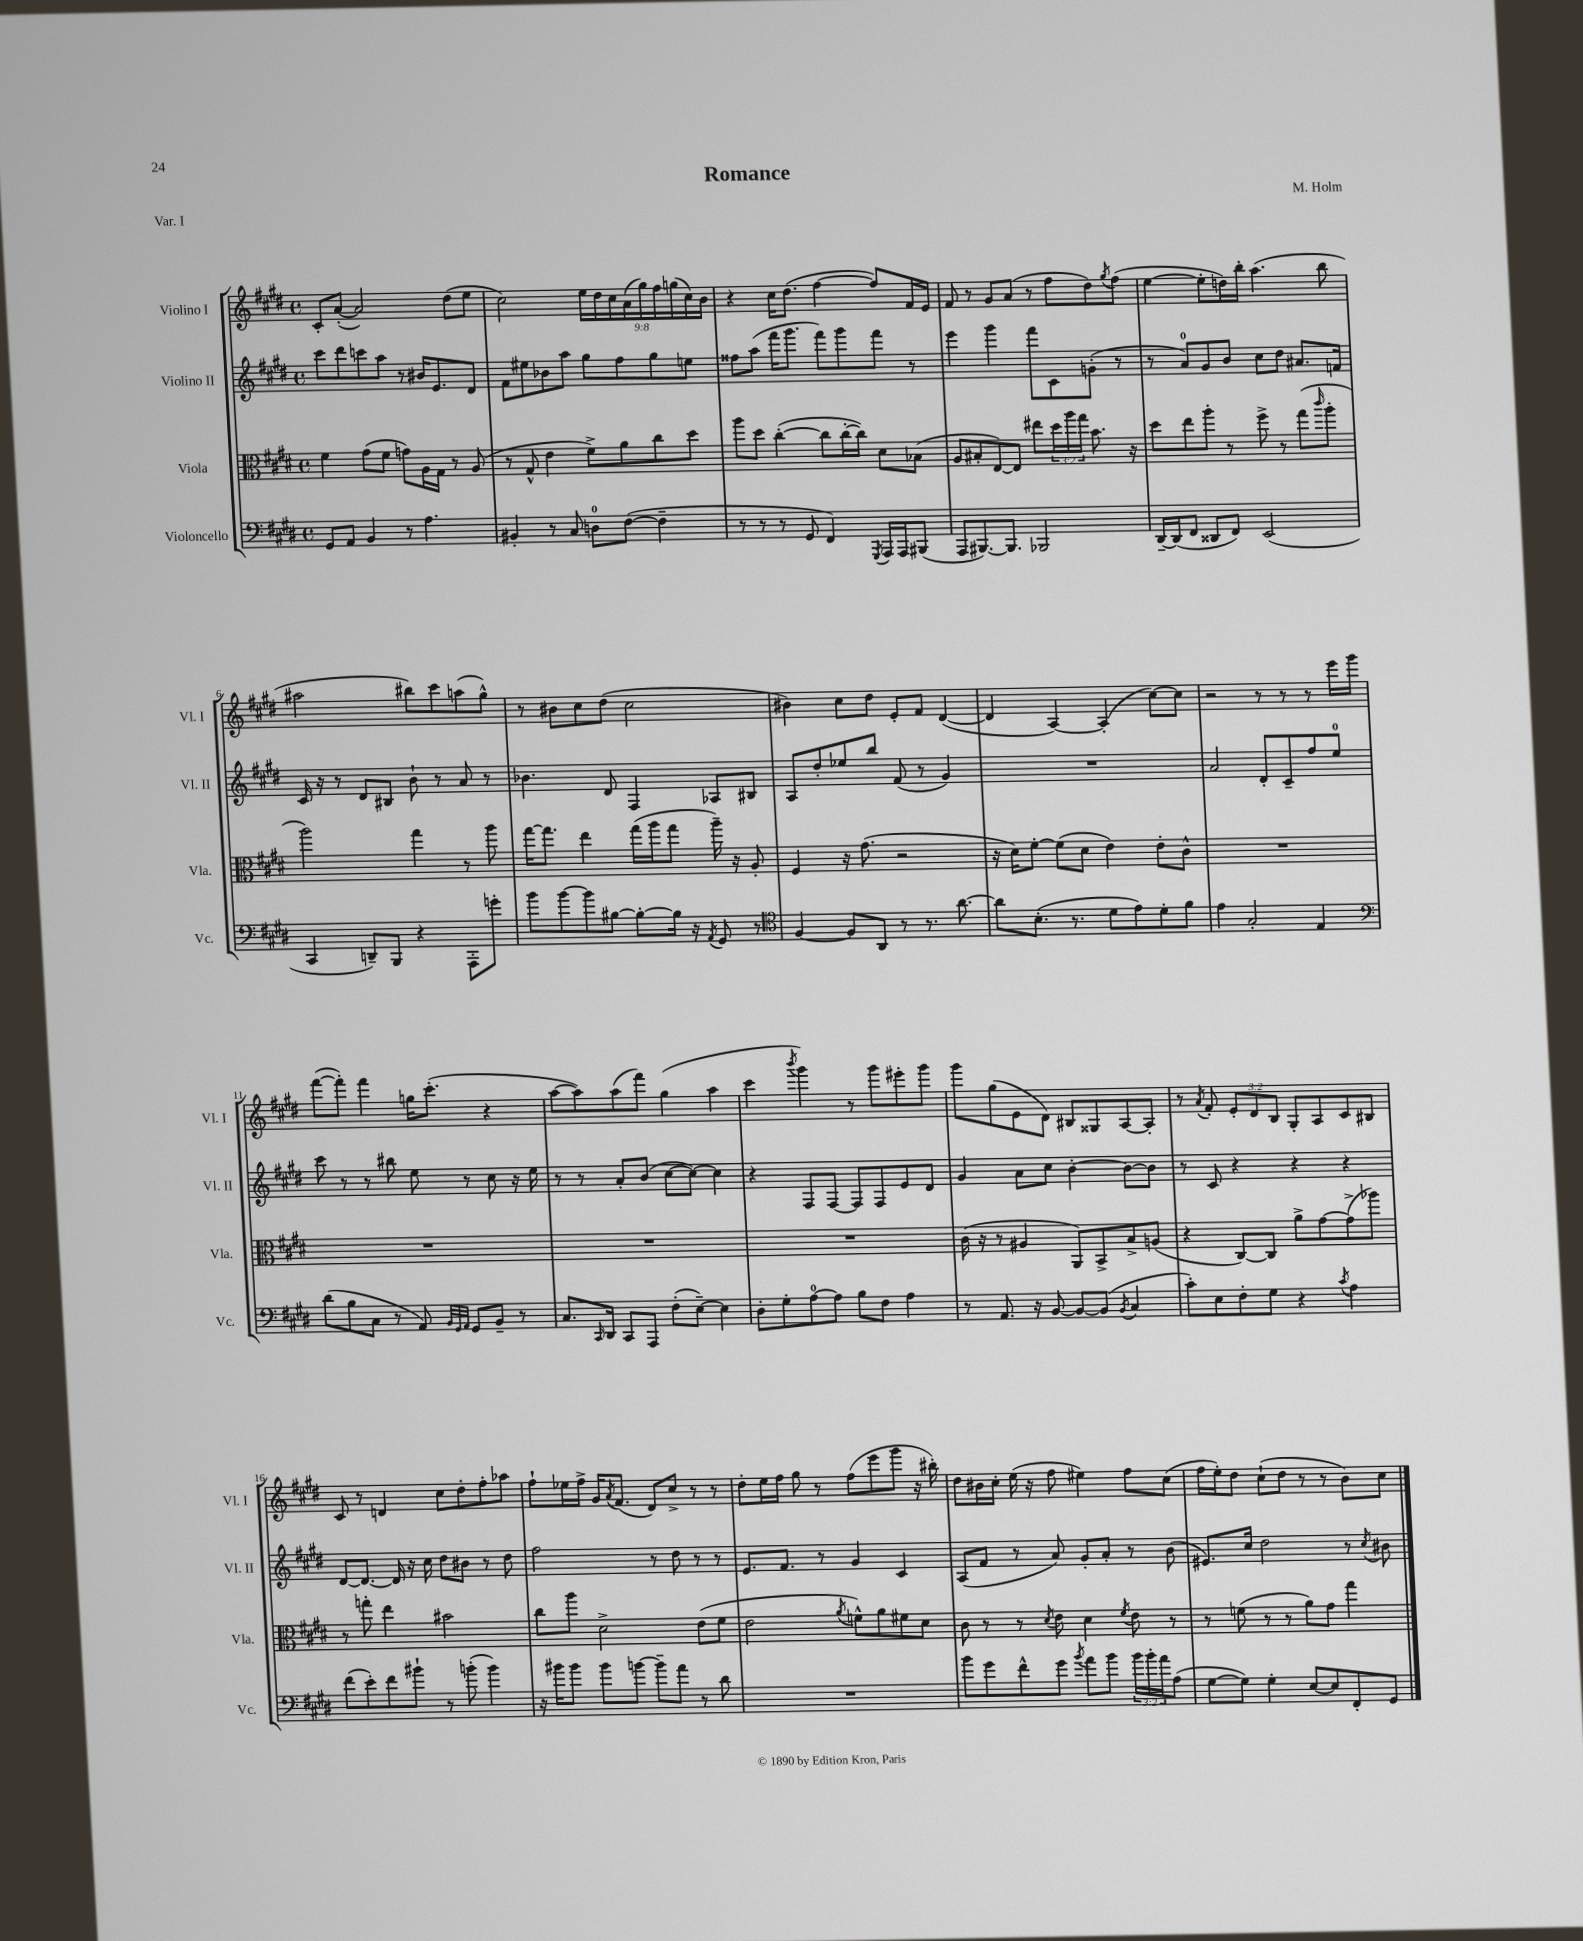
\header { title = "Romance" composer = "M. Holm" piece = "Var. I" }
<<
\new StaffGroup <<
\new Staff = "s0" \with { instrumentName = "Violino I" shortInstrumentName = "Vl. I" } {
    \clef treble \key e \major \defaultTimeSignature \time 4/4 \override Staff.TupletNumber.text = #tuplet-number::calc-fraction-text
    cis'8-. a'8~-.( a'2) dis''8( e''8 |
    cis''2) \tuplet 9/8 { e''16 dis''16 cis''16 a'16( gis''16) fis''16 g''16( cis''16) b'16 } |
    r4 cis''16 dis''8.( fis''4~ fis''8) fis'16 e'16 |
    fis'8 r8 gis'8 a'8( r8 fis''8 dis''8) \acciaccatura { gis''8 } fis''8( |
    e''4~ e''8-. d''16) b''16-. a''4.( b''8 |
    ais''2 bis''8) cis'''8 a''8( gis''8-^) |
    r8 bis'8 cis''8 dis''8( cis''2 |
    bis'4) cis''8 dis''8 e'8-. fis'8 dis'4~( |
    dis'4 a4~) a4-.( cis''8~) cis''8 |
    r2 r8 r8 r8 e'''16 gis'''16 |
    fis'''8~( fis'''8-.) fis'''4 g''16 cis'''8.-.( r4 |
    a''8~ a''8) a''8( fis'''8) gis''4( a''4 |
    cis'''4 \acciaccatura { b'''8 } gis'''4) r8 gis'''8 eis'''8-. gis'''8 |
    gis'''8 gis''8( e'8 dis'8) bis8 gisis8 a8~ a8-. |
    r8 \acciaccatura { a'8 } fis'8-. \tuplet 3/2 { e'8-. dis'8 b8 } gis8-. a8 cis'8 bis8 |
    cis'8 r8 d'4 cis''8 dis''8-. fis''8-. aes''8 |
    fis''8-! ees''16 fis''16-> gis'16 \acciaccatura { a'8 } fis'8.( dis'8) cis''8-> r8 r8 |
    dis''8-. e''16 fis''16 gis''8 r8 fis''8( e'''8 gis'''8 r16 bis''16-.) |
    dis''8 bis'16 cis''16-. e''16( r16 fis''8 eis''4) fis''8 cis''8( |
    fis''16 e''16-.) dis''8 cis''8-!( dis''8 r8 r8 b'8) cis''8 \bar "|." |
}
\new Staff = "s1" \with { instrumentName = "Violino II" shortInstrumentName = "Vl. II" } {
    \clef treble \key e \major \defaultTimeSignature \time 4/4
    cis'''8 dis'''8 c'''8 a''8 r8 bis'16 e'8. dis'8 |
    fis'8 eis''8 bes'8 a''8 gis''8 fis''8 gis''8 e''8 |
    fisis''8 a''8( fis'''16 gis'''8. fis'''8) gis'''8 fis'''8 r8 |
    e'''4 gis'''4 fis'''8 cis'8 g'8-.( r8 |
    r8 a'8-0) gis'8 b'8 cis''8 dis''8 ais'8. f'16 |
    cis'16 r16 r8 dis'8 bis8 b'8-! r8 a'8 r8 |
    bes'4. dis'8 fis4 aes8 bis8 |
    a8 dis''8-. ees''8 b''8 fis'8( r8 gis'4) |
    R1 |
    a'2 dis'8-. cis'8-- fis''8 e''8-0 |
    cis'''8 r8 r8 bis''8 e''8 r8 cis''8 r16 e''16 |
    r8 r8 a'8-. b'8( cis''8~ cis''8~) cis''4 |
    r4 fis8 fis8~ fis8 fis8 e'8 dis'8 |
    gis'4 a'8 cis''8 b'4~-. b'8~ b'8 |
    r8 cis'8 r4 r4 r4 |
    dis'8~ dis'8.~ dis'16 r16 cis''16 dis''8 bis'8 r8 dis''8 |
    fis''2 r8 dis''8 r8 r8 |
    e'8. fis'8. r8 gis'4 cis'4 |
    a8( fis'8 r8 a'8) gis'8-. a'8-. r8 b'8( |
    eis'8.) cis''16 dis''2 r8 \acciaccatura { cis''8 } bis'8 \bar "|." |
}
\new Staff = "s2" \with { instrumentName = "Viola" shortInstrumentName = "Vla." } {
    \clef alto \key e \major \defaultTimeSignature \time 4/4 \override Staff.TupletNumber.text = #tuplet-number::calc-fraction-text
    fis'4 gis'8( fis'8 g'8) a16 gis16 r8 a8( |
    r8 gis8-^ e'4 fis'8->) a'8 cis''8 dis''8 |
    a''8 dis''8 cis''4~-.( cis''8 cis''16~-. cis''16) dis'8 bes8( |
    a8 bis8-. e8~) e8 eis''8 \tuplet 3/2 { dis''16 a''16 gis''16 } b'8. r16 |
    dis''8 e''8 a''8-. r8 fis''8-> r8 gis''8( \grace { cis'''16 } a''8-. |
    a''2) gis''4 r8 a''8 |
    gis''16~ gis''8. e''4 gis''16( a''16 gis''8 a''16--) r16 a8-. |
    fis4 r16 gis'8.( r2 |
    r16 dis'16) fis'8~-. fis'8( dis'8 e'4) e'8-. cis'8-^ |
    R1 |
    R1 |
    R1 |
    R1 |
    cis'16( r16 r8 ais4 a,8) b,8-> b8-> a8( |
    r4 cis8~) cis8 a'8-> gis'8~ gis'8->( aes''8) |
    r8 g''8-. e''4 bis'2 |
    cis''8 a''8 dis'2-> e'8( fis'8 |
    e'2 \acciaccatura { a'8 } f'8-^) a'8 fis'8 dis'8 |
    cis'8 r8 r8 \acciaccatura { dis'8 } e'8 dis'4 \acciaccatura { fis'8 } e'8 r8 |
    r8 f'8( r8 r8 a'8) gis'8 gis''4 \bar "|." |
}
\new Staff = "s3" \with { instrumentName = "Violoncello" shortInstrumentName = "Vc." } {
    \clef bass \key e \major \defaultTimeSignature \time 4/4 \override Staff.TupletNumber.text = #tuplet-number::calc-fraction-text
    gis,8 a,8 b,4 r8 a4. |
    bis,4-. r8 cis8 d8-0 fis8~( fis4-- |
    r8 r8 r8 gis,8 fis,4) \acciaccatura { gis,,8 } a,,16 a,,16 bis,,8( |
    a,,8 bis,,8.~) bis,,8. bes,,2 |
    dis,16~-- dis,16( fis,8 disis,8 fis,8) e,2( |
    cis,4 d,8--) b,,8 r4 a,,8-. g'8-. |
    b'8 b'8~ b'8 bis8~ bis8~-. bis16 r16 \acciaccatura { a,8 } gis,8 r8 |
    \clef tenor fis4~ fis8 a,8 r8 r8. a'8.~ |
    a'8 b8.-.( r8. dis'8 e'8) dis'8-. fis'8 |
    e'4 gis2-. e4 |
    \clef bass dis'8( b8 cis8 r8 a,8) \grace { b,32 gis,32 a,32 } gis,8 b,8-- r8 |
    cis8. \grace { cis,16 } dis,16 cis,8 a,,8 fis8-.( e8~--) e4 |
    dis8-. gis8-. a8-0~ a8 b8 fis8 a4 |
    r8 a,8. r16 b,8~ b,8~ b,8( \acciaccatura { b,8 } cis4 |
    cis'8-.) e8 fis8-. gis8 r4 \acciaccatura { cis'8 } a4 |
    fis'8( e'8-.) fis'8 bis'8-! r8 b'8-.( b'4) |
    r16 bis'16 bis'8 bis'8 b'8~ b'8-- a'8 r8 dis'8 |
    R1 |
    b'8 gis'8 fis'8-^ gis'8 \acciaccatura { b'8 } a'8 b'8 \tuplet 3/2 { b'16 b'16-. a'16 } a8( |
    gis8~ gis8) gis4-. e8~ e8 fis,8-. gis,8 \bar "|." |
}
>>
>>
